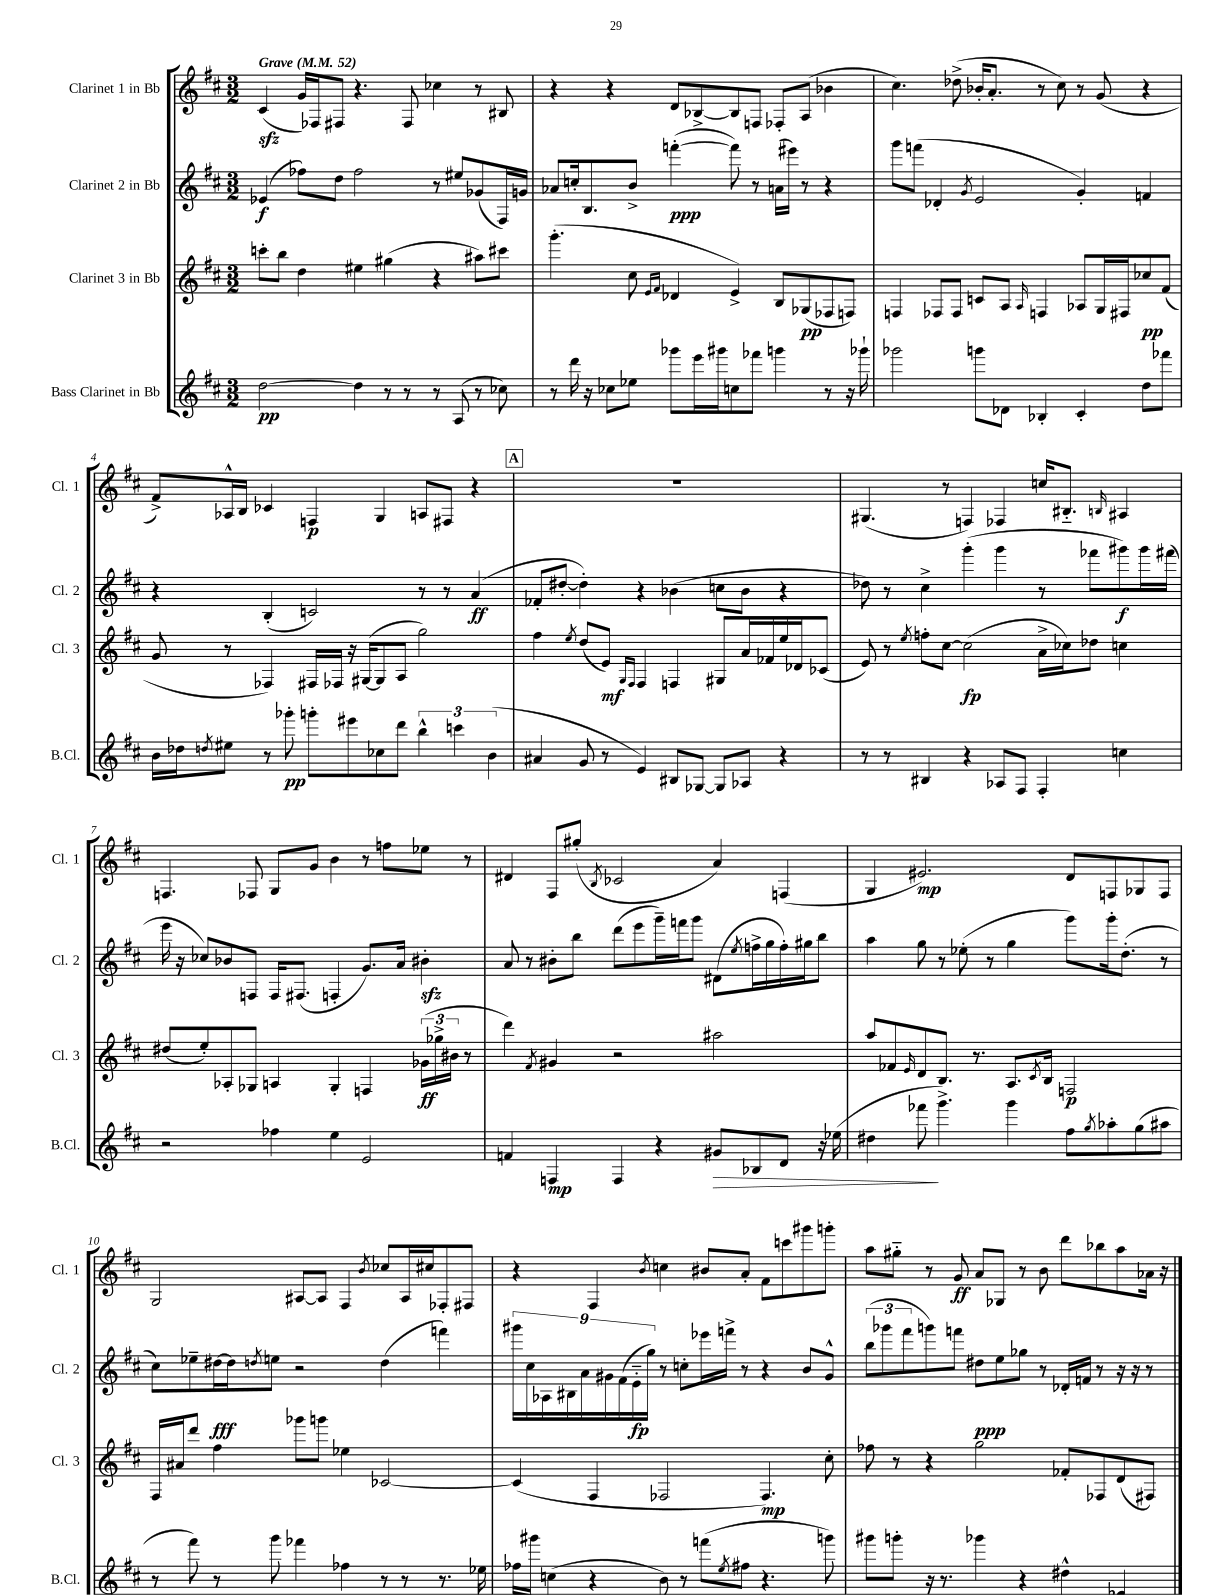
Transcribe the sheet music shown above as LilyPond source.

<<
\new StaffGroup <<
\new Staff = "s0" \with { instrumentName = "Clarinet 1 in Bb" shortInstrumentName = "Cl. 1" } {
    \clef treble \key d \major \numericTimeSignature \time 3/2 \tempo "Grave" 4 = 52
    cis'4\sfz( g'16) fes16 fis8 r4. fis8 ces''4 r8 bis8 |
    r4 r4 d'8 bes8~-> bes8 f8 fes8-. a8( bes'4 |
    cis''4.) des''8->( bes'16-. a'8.-. r8 cis''8) r8 g'8( r4 |
    fis'8->) aes16-^ b16 ces'4 f4\p g4 a8 fis8 r4 |
    \mark \markup { \box "A" } R1. |
    gis4.( r8 f4) fes4 c''16 bis8.-_ \grace { b16 } ais4 |
    f4. fes8 g8 g'8 b'4 r8 f''8 ees''8 r8 |
    dis'4 fis8 gis''8-.( \acciaccatura { b8 } ces'2 a'4) f4( |
    g4 eis'2.\mp) d'8 f8 ges8 f8 |
    g2 ais8~ ais8 fis4 \acciaccatura { b'8 } ces''8 ais16 cis''16 fes8-. fis8 |
    r4 fis4 \acciaccatura { b'8 } c''4 bis'8 a'8-. fis'8 c'''8 gis'''8 g'''8-. |
    a''8 gis''8-_ r8 g'8\ff a'8 ges8 r8 b'8 d'''8 bes''8 a''8 aes'16 r16 \bar "|." |
}
\new Staff = "s1" \with { instrumentName = "Clarinet 2 in Bb" shortInstrumentName = "Cl. 2" } {
    \clef treble \key d \major \numericTimeSignature \time 3/2
    ees'4\f( fes''8) d''8 fes''2 r8 eis''8 ges'8( fis16) g'16 |
    aes'8 c''16-. b8. b'8-> f'''4~-.\ppp( f'''8) r8 a'16( eis'''16) r8 r4 |
    g'''8 f'''8( des'4-. \acciaccatura { g'8 } e'2 g'4-.) f'4 |
    r4 b4-.( c'2) r8 r8 a'4\ff( |
    \mark \markup { \box "A" } fes'8-. dis''8~-. dis''4-.) r4 bes'4( c''8 bes'8 r4 |
    des''8) r8 cis''4-> g'''4-.( g'''4 r8 fes'''8 gis'''8\f) gis'''16 fis'''16( |
    e'''16 r16 ces''8) bes'8 f8 f16 fis8.( f4-. g'8.) a'16 bis'4-.\sfz |
    a'8 r8 bis'8-. b''8 d'''8( e'''8 g'''16--) f'''16 g'''8 dis'8( \acciaccatura { e''8 } f''16-> g''16 f''16-.) gis''16 b''8 |
    a''4 g''8 r8 ees''8-.( r8 g''4 g'''8) g'''16-. d''8.-.( r8 |
    cis''8) ees''8-- dis''16~\fff dis''16 \acciaccatura { d''8 } e''8 r2 d''4( f'''4) |
    \tuplet 9/8 { gis'''16 cis''16 aes16 bis16 a'16 gis'16 fis'16( e'16-_\fp g''16) } r8 c''8-. ees'''16 f'''16-> r8 r4 b'8 gis'8-^ |
    \tuplet 3/2 { b''8( ges'''8 fis'''8 } g'''8) f'''8 dis''8\ppp e''8 ges''8 r8 des'16-. f'16 r8 r16 r16 r8 \bar "|." |
}
\new Staff = "s2" \with { instrumentName = "Clarinet 3 in Bb" shortInstrumentName = "Cl. 3" } {
    \clef treble \key d \major \numericTimeSignature \time 3/2
    c'''8-. b''8 d''4 eis''4 gis''4( r4 ais''8) cis'''8 |
    g'''4.-.( cis''8 \grace { e'16 fis'16 } des'4 e'4->) b8 ges8\pp( fes8 f8) |
    f4 fes8 fes8 c'8 a8 \grace { a16 } f4 aes8 g16 fis16 ces''8\pp fis'8( |
    g'8 r8 fes4) fis16 fes16 r16 gis16~( gis8 a8 g''2) |
    \mark \markup { \box "A" } fis''4 \acciaccatura { e''8 } d''8( e'8\mf) \grace { g16 fis16 } fis4 f4 gis8 a'16 fes'16 e''16 des'16 ces'8( |
    e'8) r8 \acciaccatura { e''8 } f''8-. cis''8~ cis''2\fp( a'16-> ces''16) des''8 c''4 |
    dis''8( e''8-.) aes8-. ges8 a4 ges4-. f4 \tuplet 3/2 { ges'16\ff( ges''16-> bis'16 } r8 |
    d'''4) \acciaccatura { fis'8 } gis'4 r2 ais''2 |
    a''8 fes'8 \grace { e'16 } d'8 b8. r8. a8. \acciaccatura { cis'8 } b16 f2\p |
    fis16 ais'16 d'''8 fis''4 ges'''8 g'''8 ees''4 ces'2~ |
    ces'4( fis4 fes2 fes4.\mp) cis''8-. |
    fes''8 r8 r4 g''2 fes'8-. fes8 d'8( fis8) \bar "|." |
}
\new Staff = "s3" \with { instrumentName = "Bass Clarinet in Bb" shortInstrumentName = "B.Cl." } {
    \clef treble \key d \major \numericTimeSignature \time 3/2
    d''2~\pp d''4 r8 r8 r8 a8( r8 ces''8) |
    r8 d'''16 r16 ces''8 ees''8 ges'''8 e'''16 gis'''16 c''8 fes'''8 g'''4 r8 r16 ges'''16-! |
    ges'''2 g'''8 des'8 bes4-. cis'4-. d''8 fes'''8 |
    b'16 des''16 \acciaccatura { d''8 } eis''8 r8 ges'''8-.\pp g'''8-. eis'''8 ces''8 d'''8 \tuplet 3/2 { b''4-^ c'''4 b'4( } |
    \mark \markup { \box "A" } ais'4 g'8 r8 e'4) bis8 ges8~ ges8 aes8 r4 |
    r8 r8 bis4 r4 aes8 fis8 fis4-. c''4 |
    r2 fes''4 e''4 e'2 |
    f'4 f4\mp f4 r4 gis'8\> bes8 d'8 r16 ees''16( |
    dis''4 fes'''8\! g'''4.->) g'''4 fis''8 \acciaccatura { g''8 } aes''8-. g''8( ais''8 |
    r8 fis'''8) r8 g'''8 fes'''4 fes''4 r8 r8 r8. ees''16 |
    fes''16 gis'''16 c''8( r4 b'8) r8 f'''8( \acciaccatura { e''8 } fis''8\fp r4. g'''8) |
    gis'''8 g'''8-. r16 r8. ges'''4 r4 dis''4-^ ees'4 \bar "|." |
}
>>
>>
